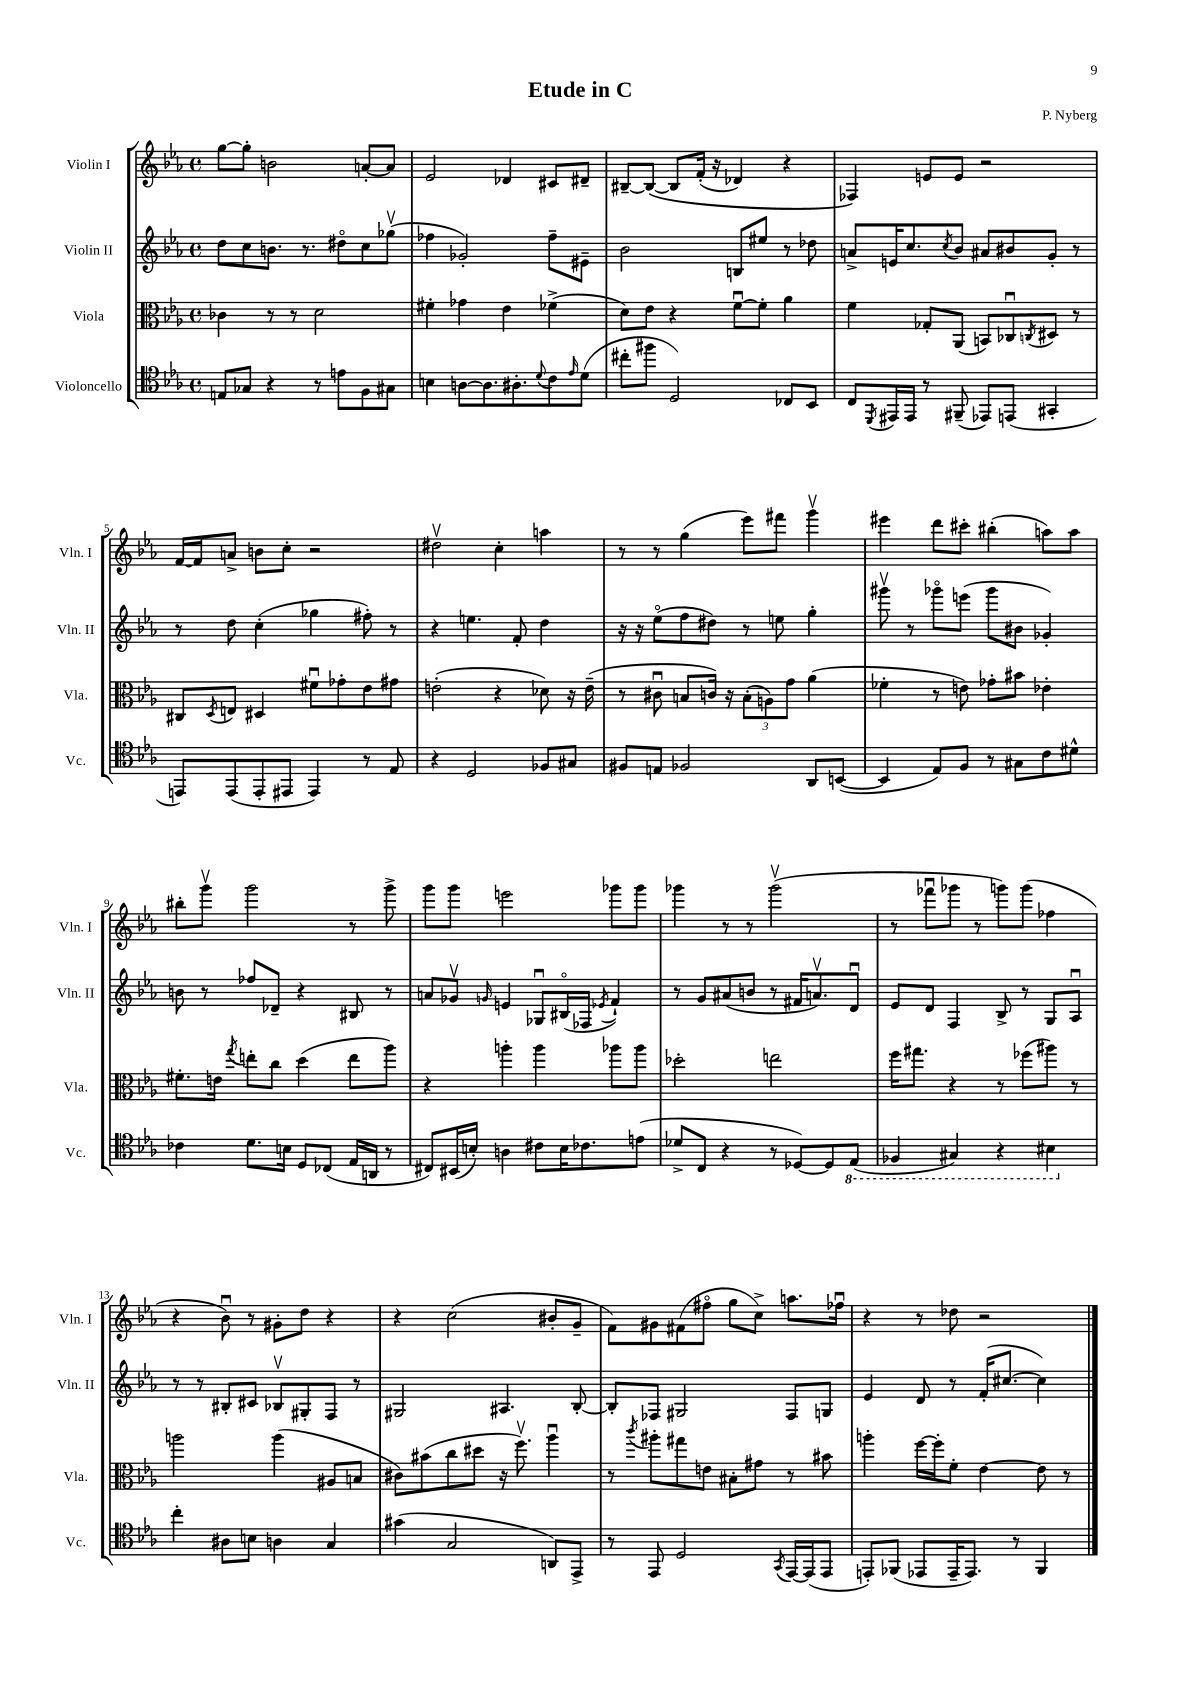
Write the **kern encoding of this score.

**kern	**kern	**kern	**kern
*staff4	*staff3	*staff2	*staff1
*clefC4	*clefC3	*clefG2	*clefG2
*k[b-e-a-]	*k[b-e-a-]	*k[b-e-a-]	*k[b-e-a-]
*M4/4	*M4/4	*M4/4	*M4/4
*met(c)	*met(c)	*met(c)	*met(c)
8E	4c-	8dd	[8gg
8G-	.	8cc	8gg']
4r	8r	8.b	2b
.	8r	.	.
.	.	8.r	.
8r	2d	.	.
8e	.	8dd#o	.
8F	.	8cc	[8a'
8G#	.	(8gg-v	8a]
=	=	=	=
4B	4f#'	4ff-	2e-
[8A	4g-	2g-')	.
8.A]	.	.	.
.	4e-	.	4d-
8.A#'	.	.	.
8qqd	.	.	.
8c	(4f-^	8ff-~	8c#
16qqe-	.	.	.
(8d	.	8e#~	8d#~
=	=	=	=
8cc#'	8d)	2b-	[8B#~
8ff#	8e-	.	&(8B#_
2D)	4r	.	8B#]
.	.	.	(16f'
.	.	.	16r
.	[8fu	8B	4d-)
.	8f']	8ee#	.
8C-	4a-	8r	4r
8BB-	.	8dd-	.
=	=	=	=
8C	4f	8a^	4F-&)
8qDD	.	.	.
16EE#	.	16e	.
16EE#	.	8.cc	.
8r	8G-'	.	8e
.	.	8qcc	.
(8FF#~	(8AA-	8b-	8e
8EE-)	8BB)	8a#	2r
(8EE	8C-u	8b#	.
.	8qC	.	.
4GG#'	8D#	8g'	.
.	8r	8r	.
=	=	=	=
8EE)	8C#	8r	[16f
.	.	.	16f]
.	8qD	.	.
(8EE	8E	8dd	8a^
8EE'	4D#	(4cc'	8b
8EE#	.	.	8cc'
4EE#)	8f#u	4gg-	2r
.	8g-'	.	.
8r	8e-	8ff#')	.
8E-	8g#	8r	.
=	=	=	=
4r	(2e'	4r	2dd#v
2D	.	4.ee	.
.	4r	.	4cc'
.	.	8f'	.
8F-	8d-)	4dd	4aa
8G#	16r	.	.
.	(16e~	.	.
=	=	=	=
8F#	8r	16r	8r
.	.	16r	.
8E	8c#u	(8ee-o	8r
2F-	8B	8ff	(4gg
.	16c)	8dd#)	.
.	16r	.	.
.	(12B'	8r	8eee-)
.	12A)	.	.
.	.	8ee	8fff#
.	12g	.	.
8AA-	(4a-	4gg'	4gggv
([8BB	.	.	.
=	=	=	=
4BB]	4f-'	8ggg#v	4eee#
.	.	8r	.
8E-)	8r	8ggg-o	8ddd
8F	8e)	(8eee	8ccc#'
8r	8g-'	8ggg-	(4bb#'
8G#	8b#	8b#	.
8c	4e-'	4g-')	8aa)
8d#^^	.	.	8aa
=	=	=	=
4c-	8.f#'	8b	8bb#'
.	.	8r	8gggv
.	16e	.	.
.	8qgg	.	.
8.d	8ee'	8ff-	2ggg
.	8cc	8d-~	.
16B	.	.	.
8D	(4dd	4r	.
(8C-	.	.	.
16E-	8ee	8B#	8r
16AA	.	.	.
8r	8aa-)	8r	8ggg^
=	=	=	=
8C#)	4r	8a	8ggg
(16BB#	.	8g-v	8ggg
16B')	.	.	.
.	.	16qqg	.
4A	4aa'	4e	2eee
8c#	4aa	8G-u	.
16B	.	(16B#o	.
8.c-	.	16F-	.
.	.	8qe-	.
.	8aa-	4f`)	8ggg-
(8e	8aa-	.	8ggg-
=	=	=	=
8d-^	2dd-'	8r	4ggg-
8C	.	8g	.
4r	.	(8a#	8r
.	.	8b	8r
8r	2ee	8r	(2ggg-v
[8D-)	.	16f#	.
.	.	8.av)	.
8D-]	.	.	.
(8EE-	.	8du	.
=	=	=	=
4FF-	16ff	8e-	8r
.	8.gg#	.	.
.	.	8d	8fff-u
4GG#)	4r	4F	8ggg-
.	.	.	8r
4r	8r	8B-^	8ggg)
.	(8ff-	8r	(8ggg
4BB#	8aa#)	8G	4ff-
.	8r	8A-u	.
=	=	=	=
4cc'	2aa	8r	4r
.	.	8r	.
8A#	.	8B#'	8b-u)
8B	.	8c#	8r
4A	(4aa	8B-v	8g#'
.	.	8G#'	8dd
4G	8A#	8F	4r
.	8B	8r	.
=	=	=	=
(4g#	8c#)	2G#	4r
.	(8b#	.	.
2G	8cc	.	(2cc
.	8dd#	.	.
.	16r	4.A#	.
.	8.ffv)	.	.
8AA)	4aa-u	.	8b#'
8EE-^	.	[8B-'	8g~
=	=	=	=
8r	8r	8B-']	8f)
.	8qccc	.	.
8EE-	8aa#'	8F-	8g#
2D	8gg#	2G#	(8f#
.	8e	.	8ff#o
.	8B#'	.	8gg
.	8g#	.	8cc^)
8qGG	.	.	.
[16EE-	8r	8F-	8.aa
(16EE-]	.	.	.
8EE-	8b#	8G	.
.	.	.	16ff-u
=	=	=	=
8EE')	4aa'	4e-	4r
(8FF-	.	.	.
8EE-	[16ff	8d	8r
.	16ff']	.	.
16EE-~	8f'	8r	8dd-
8.EE-)	.	.	.
.	[4e-	(16f'	2r
.	.	[8.cc#	.
8r	.	.	.
4FF-	8e-]	4cc#])	.
.	8r	.	.
==	==	==	==
*-	*-	*-	*-
